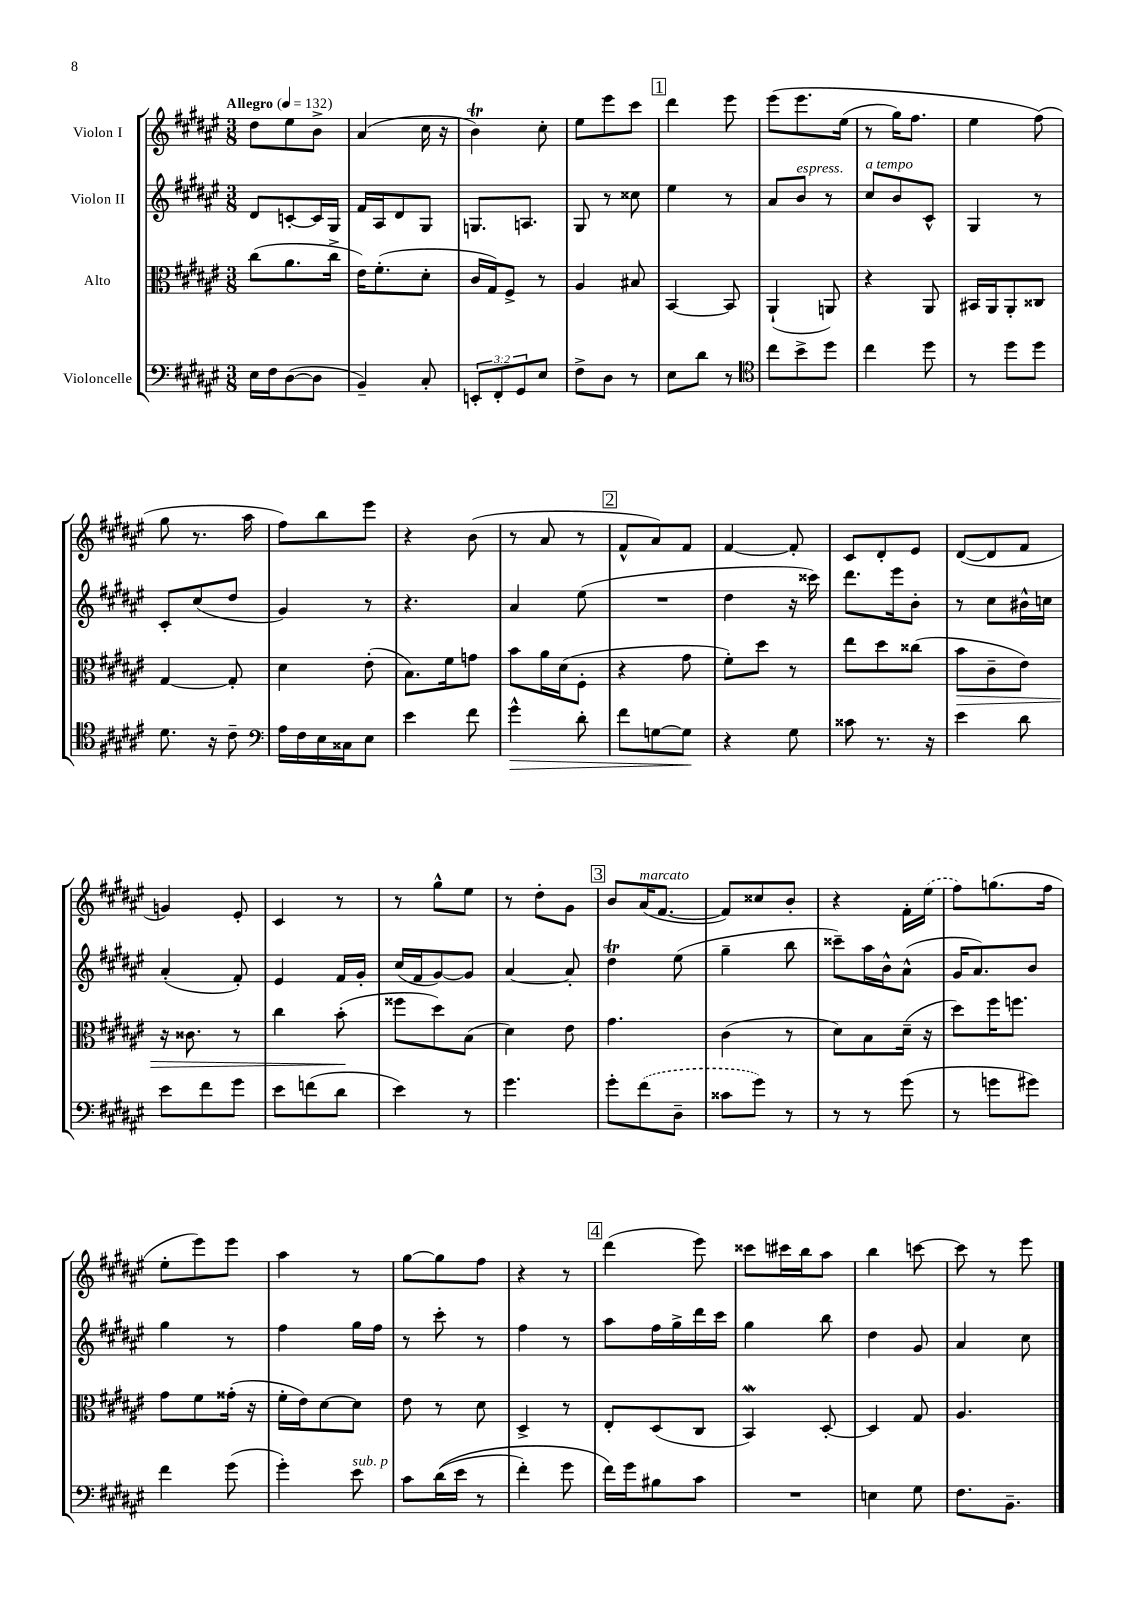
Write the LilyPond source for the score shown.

<<
\new StaffGroup <<
\new Staff = "s0" \with { instrumentName = "Violon I" } {
    \clef treble \key fis \major \numericTimeSignature \time 3/8 \tempo "Allegro" 4 = 132
    dis''8 eis''8 b'8-> |
    ais'4( cis''16 r16 |
    b'4\trill) cis''8-. |
    eis''8 eis'''8 cis'''8 |
    \mark \markup { \box "1" } dis'''4 eis'''8 |
    eis'''8\( eis'''8. eis''16( |
    r8 gis''16) fis''8. |
    eis''4 fis''8(\) |
    gis''8 r8. ais''16 |
    fis''8) b''8 eis'''8 |
    r4 b'8( |
    r8 ais'8 r8 |
    \mark \markup { \box "2" } fis'8-^ ais'8) fis'8 |
    fis'4~ fis'8-. |
    cis'8 dis'8-. eis'8 |
    dis'8~( dis'8 fis'8 |
    g'4) eis'8-. |
    cis'4 r8 |
    r8 gis''8-^ eis''8 |
    r8 dis''8-. gis'8 |
    \mark \markup { \box "3" } b'8 ais'16^\markup { \italic "marcato" }( fis'8.~ |
    fis'8) cisis''8 b'8-. |
    r4 fis'16-. \once \slurDashed eis''16( |
    fis''8) g''8.( fis''16 |
    eis''8-. eis'''8) eis'''8 |
    ais''4 r8 |
    gis''8~ gis''8 fis''8 |
    r4 r8 |
    \mark \markup { \box "4" } dis'''4( eis'''8) |
    cisis'''8 cis'''16 b''16 ais''8 |
    b''4 c'''8~ |
    c'''8 r8 eis'''8 \bar "|." |
}
\new Staff = "s1" \with { instrumentName = "Violon II" } {
    \clef treble \key fis \major \numericTimeSignature \time 3/8
    dis'8 c'8~-. c'16 gis16 |
    fis'16 ais16 dis'8 gis8 |
    g8. a8. |
    gis8 r8 cisis''8 |
    \mark \markup { \box "1" } eis''4 r8 |
    ais'8 b'8^\markup { \italic "espress." } r8 |
    cis''8^\markup { \italic "a tempo" } b'8 cis'8-^ |
    gis4 r8 |
    cis'8-. cis''8( dis''8 |
    gis'4) r8 |
    r4. |
    ais'4 eis''8( |
    \mark \markup { \box "2" } R4. |
    dis''4 r16 cisis'''16) |
    dis'''8. eis'''16 b'8-. |
    r8 cis''8 bis'16-^ c''16 |
    ais'4-.( fis'8-.) |
    eis'4 fis'16 gis'16-. |
    cis''16( fis'16 gis'8~) gis'8 |
    ais'4~ ais'8-. |
    \mark \markup { \box "3" } dis''4\trill eis''8( |
    gis''4-- b''8 |
    cisis'''8--) ais''16 b'16-^ ais'8-^( |
    gis'16 ais'8.) b'8 |
    gis''4 r8 |
    fis''4 gis''16 fis''16 |
    r8 cis'''8-. r8 |
    fis''4 r8 |
    \mark \markup { \box "4" } ais''8 fis''16 gis''16-> dis'''16 cis'''16 |
    gis''4 b''8 |
    dis''4 gis'8 |
    ais'4 cis''8 \bar "|." |
}
\new Staff = "s2" \with { instrumentName = "Alto" } {
    \clef alto \key fis \major \numericTimeSignature \time 3/8
    cis''8( ais'8. cis''16-> |
    eis'16) fis'8.-.( dis'8-. |
    cis'16 gis16) fis8-> r8 |
    ais4 bis8 |
    \mark \markup { \box "1" } b,4~ b,8 |
    ais,4-!( a,8) |
    r4 ais,8 |
    bis,16 ais,16 ais,8-. cisis8 |
    gis4~ gis8-. |
    dis'4 eis'8-.( |
    b8.) fis'16 g'8 |
    b'8 ais'16 dis'16( fis8-. |
    \mark \markup { \box "2" } r4 gis'8 |
    fis'8-.) dis''8 r8 |
    eis''8 dis''8 cisis''8( |
    b'8\> cis'8-- eis'8) |
    r16 cisis'8. r8 |
    cis''4 b'8-.\!( |
    fisis''8 dis''8) b8( |
    dis'4) eis'8 |
    \mark \markup { \box "3" } gis'4. |
    cis'4( r8 |
    dis'8) b8 dis'16--( r16 |
    dis''8) fis''16 f''8. |
    gis'8 fis'8 gisis'16-.( r16 |
    fis'16-. eis'16) dis'8~ dis'8 |
    eis'8 r8 dis'8 |
    dis4-> r8 |
    \mark \markup { \box "4" } eis8-. dis8( cis8 |
    b,4\mordent) dis8~-. |
    dis4 gis8 |
    ais4. \bar "|." |
}
\new Staff = "s3" \with { instrumentName = "Violoncelle" } {
    \clef bass \key fis \major \numericTimeSignature \time 3/8 \override Staff.TupletNumber.text = #tuplet-number::calc-fraction-text
    eis16 fis16 dis8~( dis8 |
    b,4--) cis8-. |
    \tuplet 3/2 { e,8-. fis,8-. gis,8 } eis8 |
    fis8-> dis8 r8 |
    \mark \markup { \box "1" } eis8 dis'8 r8 |
    \clef tenor cis''8 b'8-> dis''8 |
    cis''4 dis''8 |
    r8 dis''8 dis''8 |
    dis'8. r16 cis'8-- |
    \clef bass ais16 fis16 eis16 cisis16 eis8 |
    eis'4 fis'8 |
    gis'4-^\> dis'8-. |
    \mark \markup { \box "2" } fis'8 g8~ g8\! |
    r4 gis8 |
    cisis'8 r8. r16 |
    eis'4 dis'8 |
    eis'8 fis'8 gis'8 |
    eis'8 f'8( dis'8 |
    eis'4) r8 |
    gis'4. |
    \mark \markup { \box "3" } gis'8-. \once \slurDashed fis'8( dis8-- |
    cisis'8 gis'8) r8 |
    r8 r8 gis'8( |
    r8 g'8 gis'8) |
    fis'4 gis'8( |
    gis'4-.) eis'8^\markup { \italic "sub. p" } |
    cis'8 dis'16(\( eis'16 r8 |
    fis'4-.) gis'8 |
    \mark \markup { \box "4" } fis'16\) gis'16 bis8 cis'8 |
    R4. |
    e4 gis8 |
    fis8. b,8.-- \bar "|." |
}
>>
>>
\layout { \context { \Score \remove "Bar_number_engraver" } }
